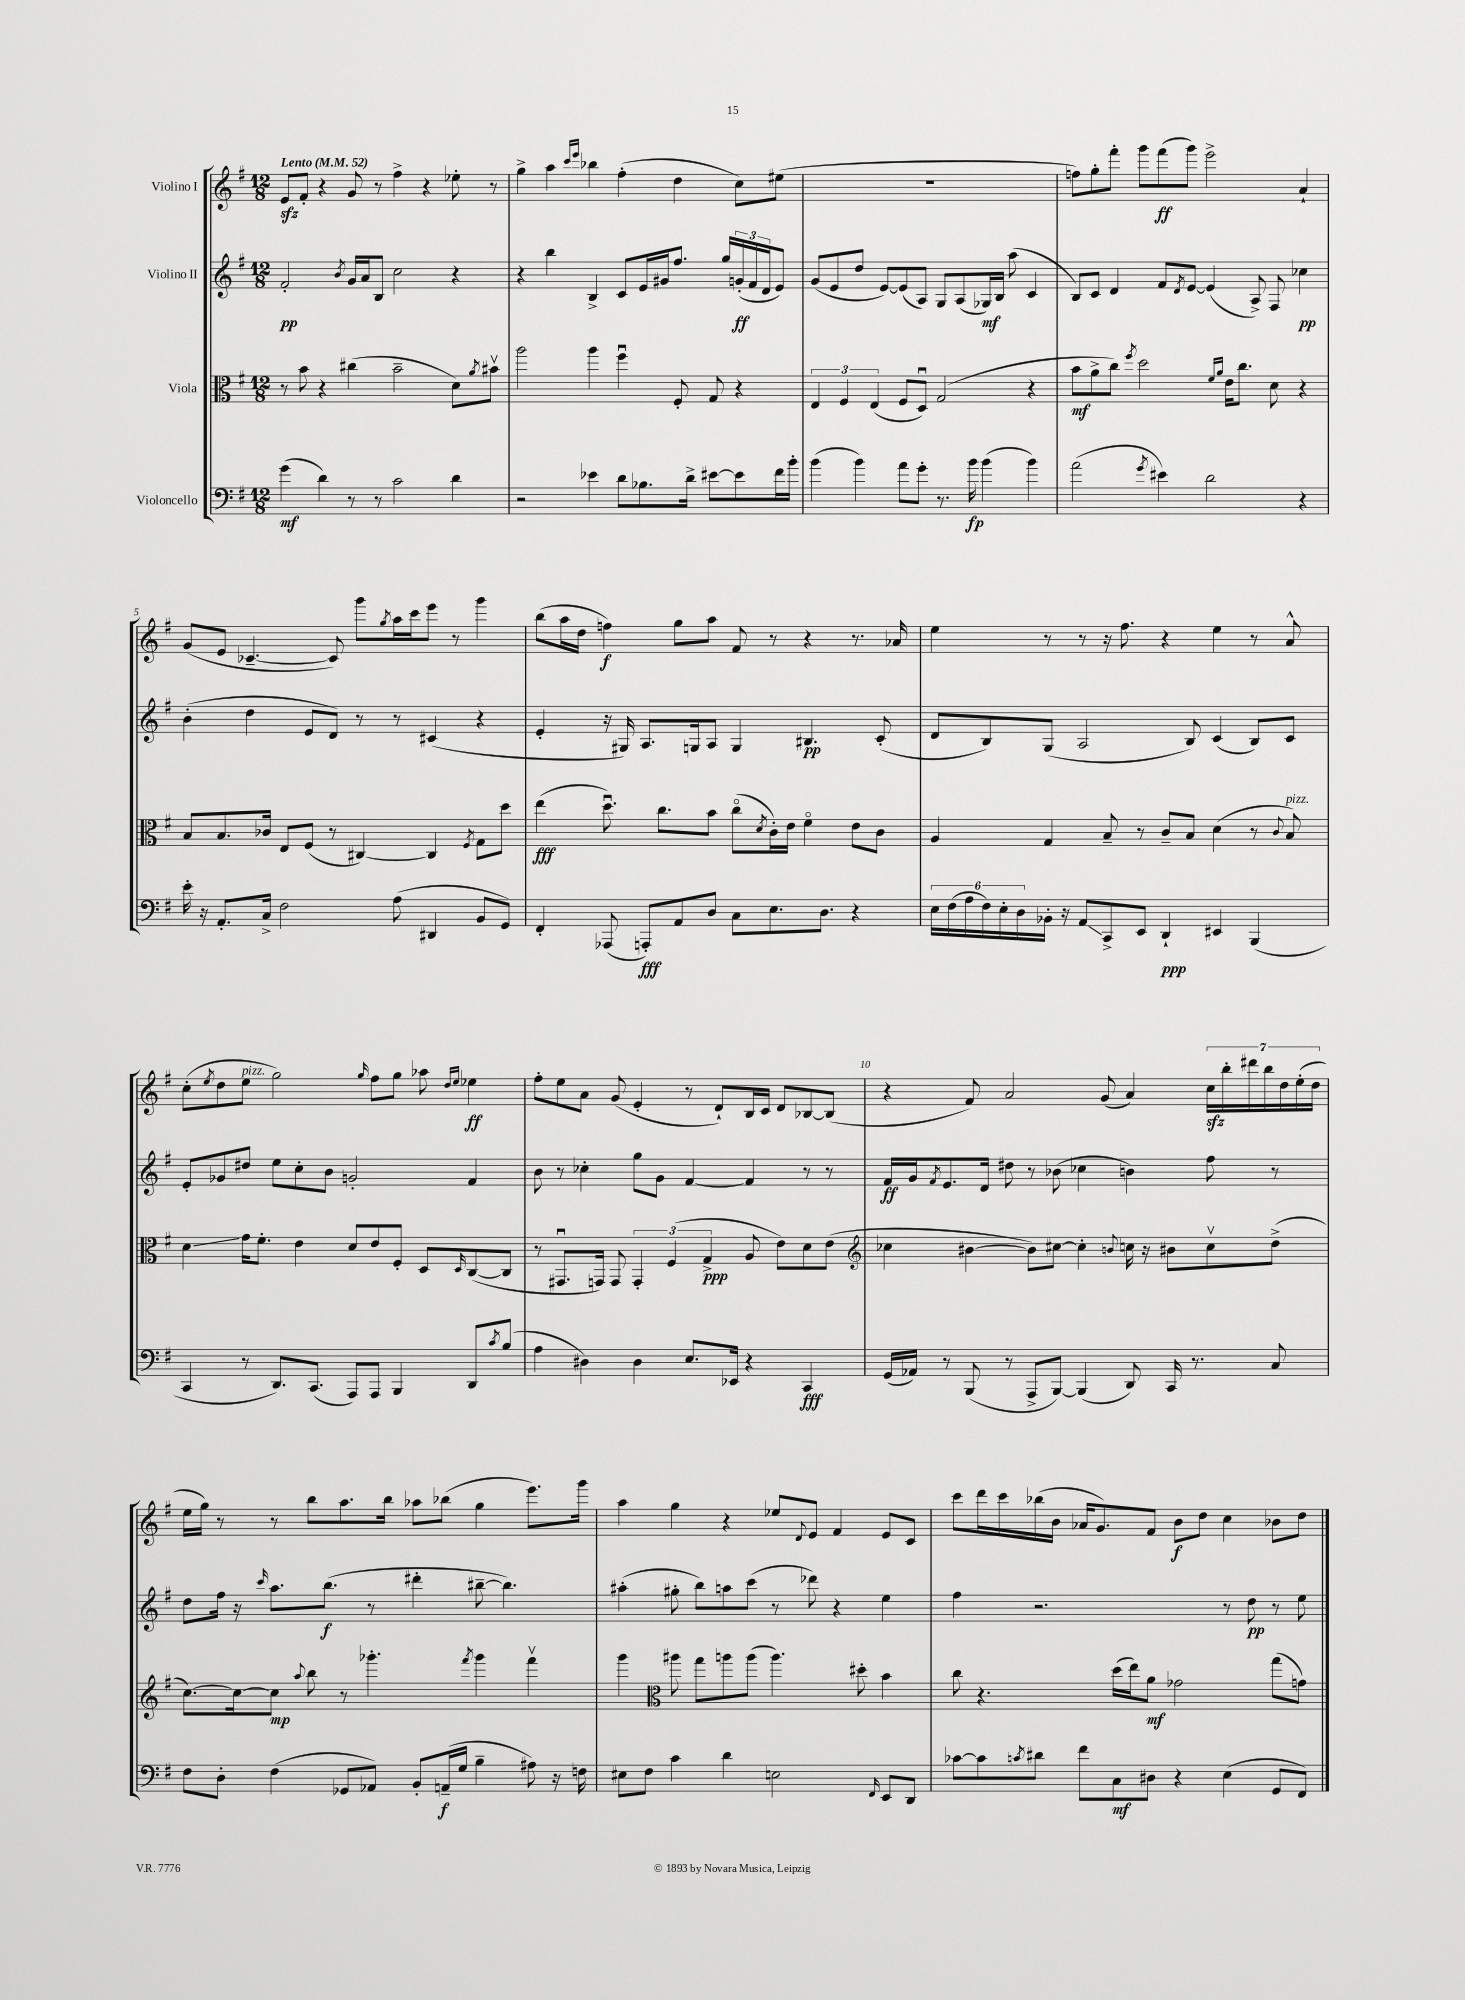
<<
\new StaffGroup <<
\new Staff = "s0" \with { instrumentName = "Violino I" } {
    \clef treble \key g \major \numericTimeSignature \time 12/8 \tempo "Lento" 4 = 52
    e'8\sfz fis'8-. r4 g'8 r8 fis''4-> r4 ees''8-. r8 |
    g''4-> a''4 \grace { c'''16 e'''16 } bes''4 fis''4-.( d''4 c''8) eis''8( |
    R1. |
    f''8) g''8-. fis'''8-. g'''8 fis'''8\ff( g'''8) e'''2-> a'4-! |
    g'8( e'8 ces'4.~-- ces'8) g'''8 \acciaccatura { g''8 } a''16 c'''16 e'''8 r8 g'''4 |
    b''8( a''16 d''16 f''4\f) g''8 a''8 fis'8 r8 r4 r8. aes'16 |
    e''4 r8 r8 r16 fis''8. r4 e''4 r8 a'8-^ |
    c''8-.( \acciaccatura { e''8 } d''8 e''8^\markup { \italic "pizz." } g''2) \grace { g''16 } fis''8 g''8 aes''8 \grace { d''16 e''16 } ees''4\ff |
    fis''8-. e''8 a'8 g'8( e'4-. r8 d'8-!) b16 c'16 d'8 bes8~ bes8( |
    r4 fis'8) a'2 g'8( a'4) \tuplet 7/4 { c''16\sfz b''16-. dis'''16 b''16 d''16 e''16-.( d''16 } |
    e''16 g''16) r8 r8 b''8 a''8. b''16 aes''8 bes''8( g''4 e'''8.) g'''16 |
    a''4 g''4 r4 ees''8 \appoggiatura { d'8 } e'8 fis'4 e'8 c'8 |
    c'''8 d'''16 c'''16 bes''16( b'16 aes'16 g'8.) fis'8 b'8\f d''8 c''4 bes'8 d''8 \bar "|." |
}
\new Staff = "s1" \with { instrumentName = "Violino II" } {
    \clef treble \key g \major \numericTimeSignature \time 12/8
    fis'2-.\pp \acciaccatura { b'8 } g'16 a'16 b8 c''2 r4 |
    r4 b''4 b4-> c'8 e'16 gis'16 fis''8. g''16 \tuplet 3/2 { g'16-.\ff( fis'16 d'16 } e'8) |
    g'8( e'8 d''8 e'8~) e'8( a8) g8 a8( ges16\mf) b16 a''8( c'4 |
    b8) c'8 d'4 fis'8 \acciaccatura { d'8 } e'8~ e'4( a8->) fis8 ces''4\pp |
    b'4-.( d''4 e'8 d'8) r8 r8 cis'4( r4 |
    e'4-. r16 gis16) a8. g16 a8 g4 bis4.\pp c'8-.( |
    d'8 b8) g8( a2 b8) c'4( b8) c'8 |
    e'8-. ges'8 dis''8 e''8 c''8-. b'8 g'2-. fis'4 |
    b'8 r8 ces''4-. g''8 g'8 fis'4~ fis'4 r8 r8 |
    fis'16\ff g'16 \acciaccatura { fis'8 } e'8. d'16 dis''8 r8 bes'8( ces''4 b'4) fis''8 r8 |
    d''8 fis''16 r16 \grace { c'''16 } a''8. b''8.\f( r8 dis'''4-. bis''8~-- bis''4.) |
    ais''4-.( gis''8-. b''8) a''8 c'''8( r8 des'''8) r4 e''4 |
    fis''4 r2. r8 d''8\pp r8 e''8 \bar "|." |
}
\new Staff = "s2" \with { instrumentName = "Viola" } {
    \clef alto \key g \major \numericTimeSignature \time 12/8
    r8 b'8 r4 cis''4( b'2-- d'8) \acciaccatura { a'8 } bis'8\upbow |
    a''2 a''4 fis''4\downbow fis8-. g8 r4 |
    \tuplet 3/2 { e4 fis4 e4( } fis8 d8\downbow) g2( r4 |
    b'8\mf a'8-> c''8) \acciaccatura { fis''8 } d''2 \grace { fis'16 a'16 } e'16 c''8. d'8 r4 |
    b8 b8. ces'16 e8 fis8( r8 cis4~) cis4 \acciaccatura { fis8 } g8 d''8 |
    e''4\fff( d''8.\downbow) c''8. b'8 c''8\flageolet( \acciaccatura { d'8 } c'16-.) e'16 fis'4\flageolet e'8 c'8 |
    a4 g4 b8-- r8 c'8-- b8 d'4( r8 \appoggiatura { c'8 } b8^\markup { \italic "pizz." }) |
    d'4\glissando g'16 fis'8.-. e'4 d'8 e'8 fis8-. d8 \grace { d16 } c8~( c8 |
    r8 gis,8.\downbow g,16) g,8 \tuplet 3/2 { g,4-. fis4( g4->\ppp } a8 e'8) d'8 e'8( |
    \clef treble ces''4 bis'4~ bis'8) cis''8~ cis''4-. \appoggiatura { b'8 } c''16 r16 bis'8 c''8\upbow d''8->( |
    c''8.~) c''16~ c''8\mp \appoggiatura { a''8 } b''8 r8 ges'''4.-. \acciaccatura { fis'''8 } ges'''4 fis'''4\upbow |
    g'''4 \clef alto ais''8 g''8 a''8 a''8( a''4.) dis''8-. b'4 |
    c''8 r4. d''16( e''16) a'8\mf ges'2 g''8( g'8) \bar "|." |
}
\new Staff = "s3" \with { instrumentName = "Violoncello" } {
    \clef bass \key g \major \numericTimeSignature \time 12/8
    g'4\mf( d'4) r8 r8 c'2 d'4 |
    r2 ees'4 d'8 bes8. d'16-> eis'8~ eis'8 fis'16 b'16-. |
    b'4( b'4) a'8 g'8-. r8. b'16\fp b'4( b'4) |
    a'2( \acciaccatura { g'8 } eis'4) d'2 r4 |
    e'16-. r16 a,8.-. c16-> fis2 a8( dis,4 b,8 g,8) |
    fis,4-. aes,,8( a,,8-.\fff) a,8 d8 c8 e8. d8. r4 |
    \tuplet 6/4 { e16 fis16( a16 fis16) e16-. d16 } bes,16-. r16 a,8\glissando c,8-> e,8 d,4-!\ppp eis,4 b,,4( |
    c,4 r8 d,8.) c,8.( a,,8) a,,8 b,,4 d,8 \acciaccatura { c'8 } b8( |
    a4 dis4) dis4 e8. ees,16 r4 c,4\fff |
    g,16( aes,16) r8 b,,8( r8 a,,8-> b,,8~) b,,4( d,8) c,16 r8. c8 |
    fis8 d8-. fis4( ges,8 aes,8) b,8-. a,16--\f( g16 b4-- ais8) r16 f16 |
    eis8 fis8 c'4 d'4 e2 \grace { fis,16 } e,8 d,8 |
    ces'8~ ces'8 \acciaccatura { c'8 } dis'8 fis'8 c8\mf dis8 r4 e4( g,8 fis,8) \bar "|." |
}
>>
>>
\layout { \context { \Score \override BarNumber.break-visibility = ##(#f #t #t) barNumberVisibility = #(every-nth-bar-number-visible 5) } }
